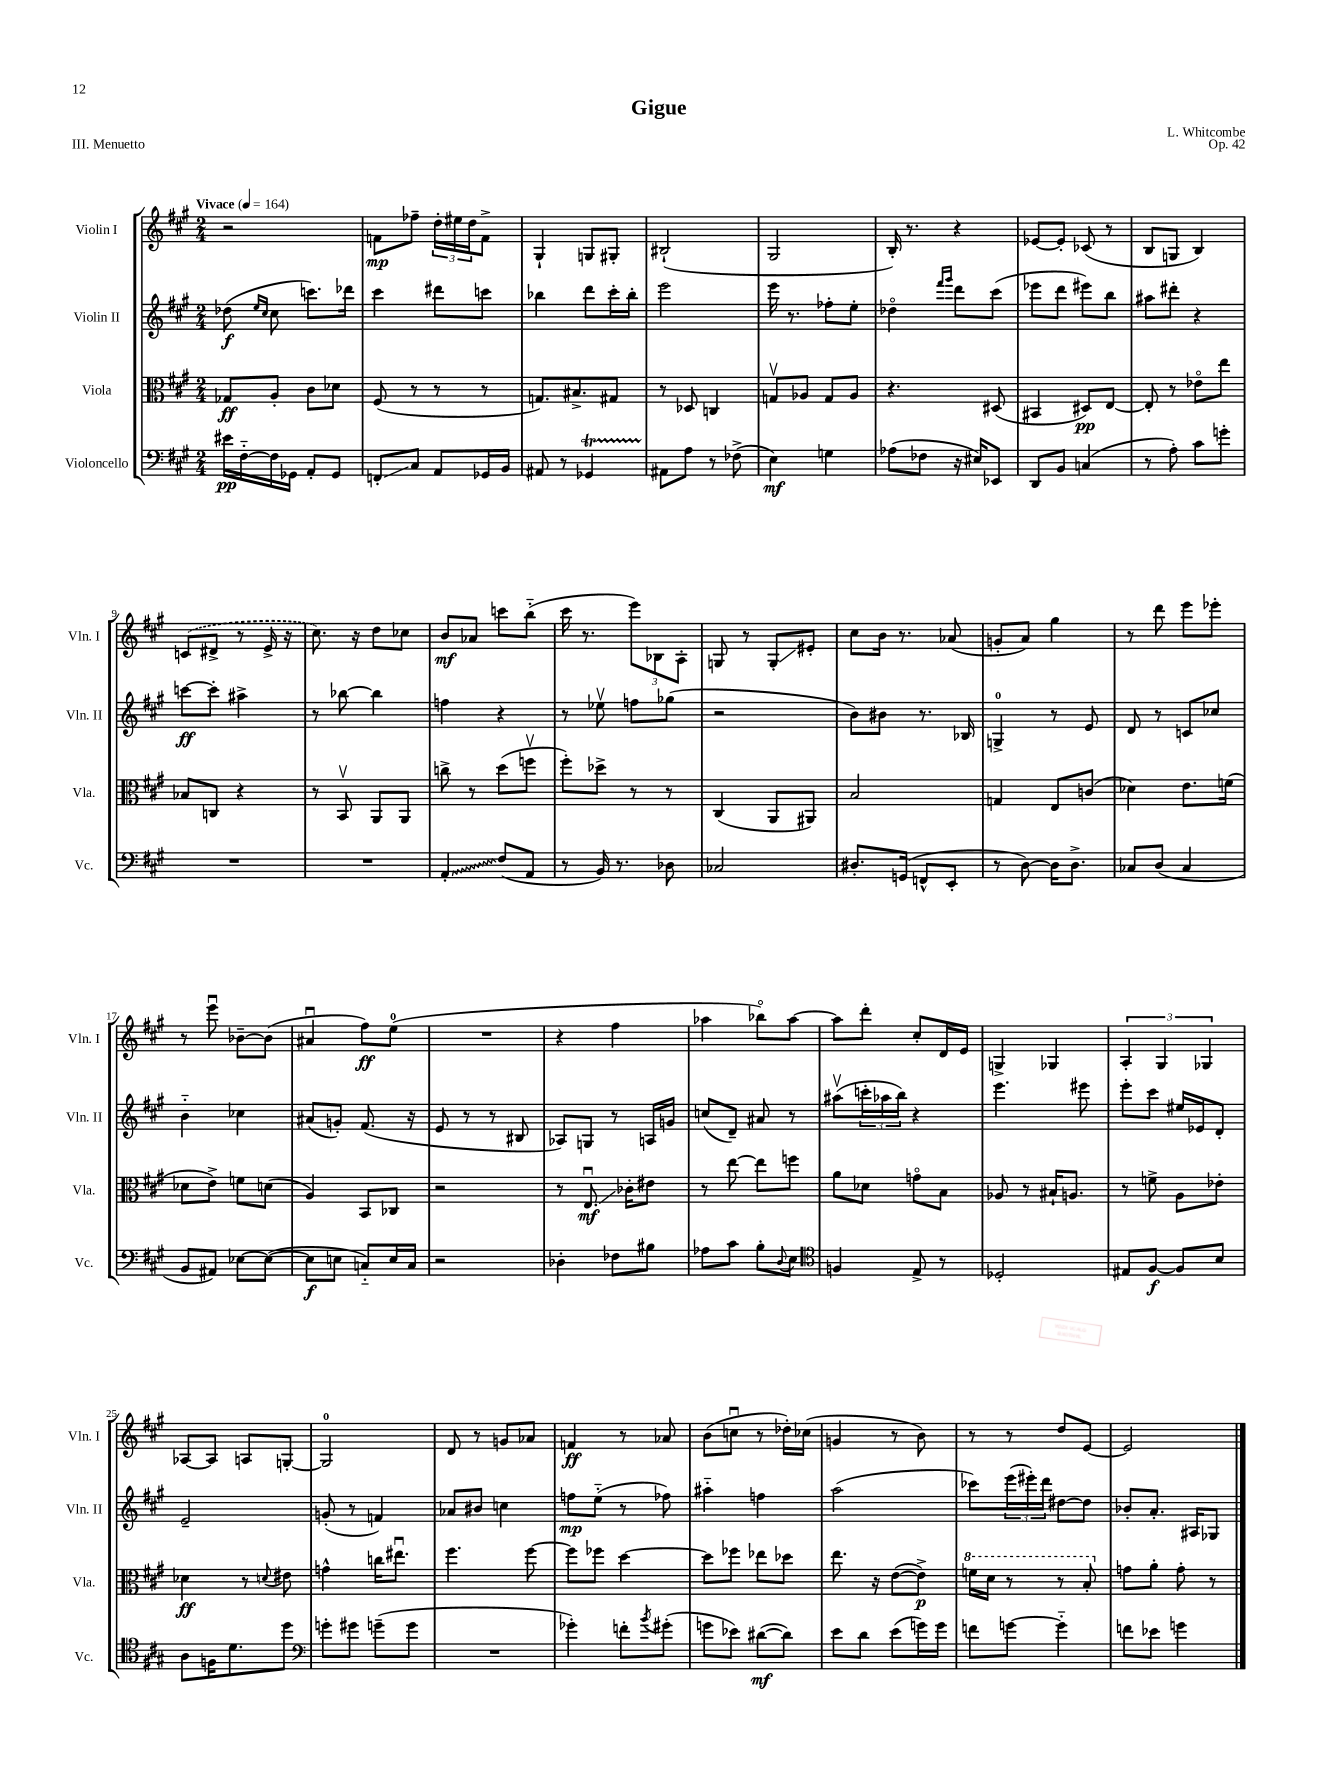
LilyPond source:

\header { title = "Gigue" composer = "L. Whitcombe" opus = "Op. 42" piece = "III. Menuetto" }
<<
\new StaffGroup <<
\new Staff = "s0" \with { instrumentName = "Violin I" shortInstrumentName = "Vln. I" } {
    \clef treble \key a \major \numericTimeSignature \time 2/4 \tempo "Vivace" 4 = 164
    r2 |
    f'8\mp fes''8-- \tuplet 3/2 { d''16-. eis''16 d''16 } f'8-> |
    gis4-! g8 gis8-. |
    bis2-!( |
    gis2 |
    b16-.) r8. r4 |
    ees'8~ ees'8-. ces'8( r8 |
    b8 g8 b4) |
    \once \slurDashed c'8( dis'8-> r8 e'16-> r16 |
    cis''8.) r16 d''8 ces''8 |
    b'8\mf aes'8 c'''8 b''8-_( |
    cis'''16 r8. \tuplet 3/2 { e'''8) bes8 a8-. } |
    g8 r8 g8-.\glissando eis'8-. |
    cis''8 b'16 r8. aes'8( |
    g'8-. a'8) gis''4 |
    r8 d'''8 e'''8 ees'''8-. |
    r8 e'''8\downbow bes'8~-- bes'8( |
    ais'4\downbow fis''8\ff) e''8-0( |
    R2 |
    r4 fis''4 |
    aes''4 bes''8\flageolet) aes''8~ |
    aes''8 d'''8-. cis''8-. d'16 e'16 |
    g4-> ges4 |
    \tuplet 3/2 { a4-. gis4 ges4 } |
    aes8~ aes8 a8 g8~-. |
    g2-0 |
    d'8 r8 g'8 aes'8 |
    f'4\ff r8 aes'8 |
    b'8( c''8\downbow r8 des''16-.) ces''16( |
    g'4 r8 b'8) |
    r8 r8 d''8 e'8~ |
    e'2 \bar "|." |
}
\new Staff = "s1" \with { instrumentName = "Violin II" shortInstrumentName = "Vln. II" } {
    \clef treble \key a \major \numericTimeSignature \time 2/4
    des''8\f( \grace { e''16 cis''16 } cis''8 c'''8.) des'''16 |
    cis'''4 dis'''8 c'''8 |
    bes''4 d'''8 cis'''16-. bes''16-. |
    e'''2 |
    e'''16 r8. fes''8-. e''8-. |
    des''4\flageolet \grace { fis'''16 gis'''16 } d'''8 cis'''8( |
    ees'''8 d'''8 eis'''8) b''8 |
    ais''8 dis'''8-. r4 |
    c'''8~\ff c'''8-. ais''4-> |
    r8 bes''8~ bes''4 |
    f''4 r4 |
    r8 ees''8\upbow f''8 ges''8( |
    r2 |
    b'8) bis'8 r8. bes16 |
    g4-0-> r8 e'8 |
    d'8 r8 c'8 ces''8 |
    b'4-_ ces''4 |
    ais'8( g'8-.) fis'8.( r16 |
    e'8 r8 r8 bis8 |
    aes8) g8 r8 a16 g'16 |
    c''8( d'8--) ais'8 r8 |
    ais''8\upbow( \tuplet 3/2 { c'''16-. aes''16 b''16) } r4 |
    e'''4. eis'''8 |
    e'''8-. cis'''8 eis''16 ees'16 d'8-. |
    e'2-- |
    g'8-.( r8 f'4) |
    aes'8 bis'8 c''4 |
    f''8\mp e''8-_( r8 fes''8) |
    ais''4-_ f''4 |
    a''2( |
    ces'''8) \tuplet 3/2 { e'''16( eis'''16-.) d'''16 } dis''8~ dis''8 |
    bes'8-. a'8.-. ais16 ges8 \bar "|." |
}
\new Staff = "s2" \with { instrumentName = "Viola" shortInstrumentName = "Vla." } {
    \clef alto \key a \major \numericTimeSignature \time 2/4
    ges8\ff a8-. cis'8 des'8 |
    fis8( r8 r8 r8 |
    g8.) bis8.-> gis8 |
    r8 des8 c4 |
    g8\upbow aes8 g8 aes8 |
    r4. dis8( |
    bis,4 dis8\pp) e8~ |
    e8-. r8 ees'8\flageolet e''8 |
    bes8 c8 r4 |
    r8 b,8\upbow a,8 a,8 |
    c''8-> r8 d''8( f''8\upbow |
    fis''8-.) des''8-> r8 r8 |
    cis4( a,8 ais,8) |
    b2 |
    g4 e8 c'8( |
    des'4) e'8. f'16( |
    des'8 e'8->) f'8 d'8( |
    a4) b,8 ces8 |
    r2 |
    r8 e8.\downbow\glissando\mf ces'16-. eis'8 |
    r8 e''8~ e''8 f''8 |
    a'8 des'8 g'8\flageolet b8 |
    aes8 r8 bis16-! a8. |
    r8 f'8-> a8 ees'8-. |
    des'4\ff r8 \appoggiatura { d'8 } eis'8 |
    g'4-^ c''16 eis''8.\downbow |
    fis''4. fis''8~ |
    fis''8 fes''8 d''4~ |
    d''8 fes''8 ees''8 des''8 |
    e''8. r16 e'8~( e'8->\p) |
    \ottava #1 f''16 d''16 r8 r8 b'8-. \ottava #0 |
    g'8 a'8-. g'8-. r8 \bar "|." |
}
\new Staff = "s3" \with { instrumentName = "Violoncello" shortInstrumentName = "Vc." } {
    \clef bass \key a \major \numericTimeSignature \time 2/4
    eis'16\pp fis16~-_ fis16 ges,16 a,8-. ges,8 |
    f,8-.\glissando cis8 a,8 ges,16 b,16 |
    ais,8 r8 ges,4\startTrillSpan |
    ais,8\stopTrillSpan a8 r8 fes8->( |
    e4\mf) g4 |
    aes8( fes8 r16 eis16) ees,8 |
    d,8 b,8 c4( |
    r8 a8-.) cis'8 g'8-. |
    R2 |
    R2 |
    \once \override Glissando.style = #'zigzag a,4-.\glissando fis8( a,8 |
    r8 b,16) r8. des8 |
    ces2 |
    dis8.-. g,16( f,8-^ e,8-. |
    r8 d8~) d16 d8.-> |
    ces8 d8( ces4 |
    b,8 ais,8) ees8~ ees8~( |
    ees8\f e8 c8-_) e16 c16 |
    r2 |
    des4-. fes8 bis8 |
    aes8 cis'8 b8-. \appoggiatura { d8 } e8 |
    \clef tenor f4 e8-> r8 |
    des2-. |
    eis8 fis8~\f fis8 b8 |
    a8 f16 d'8. d''8 |
    \clef bass g'8-. gis'8 g'8--( g'8 |
    R2 |
    ges'4-.) f'8-. \acciaccatura { b'8 } gis'8-.( |
    g'8 ees'8) dis'8~\mf( dis'8) |
    e'8 d'8 e'8( g'16) g'16 |
    f'8 g'8~ g'4-_ |
    f'8 ees'8 g'4 \bar "|." |
}
>>
>>
